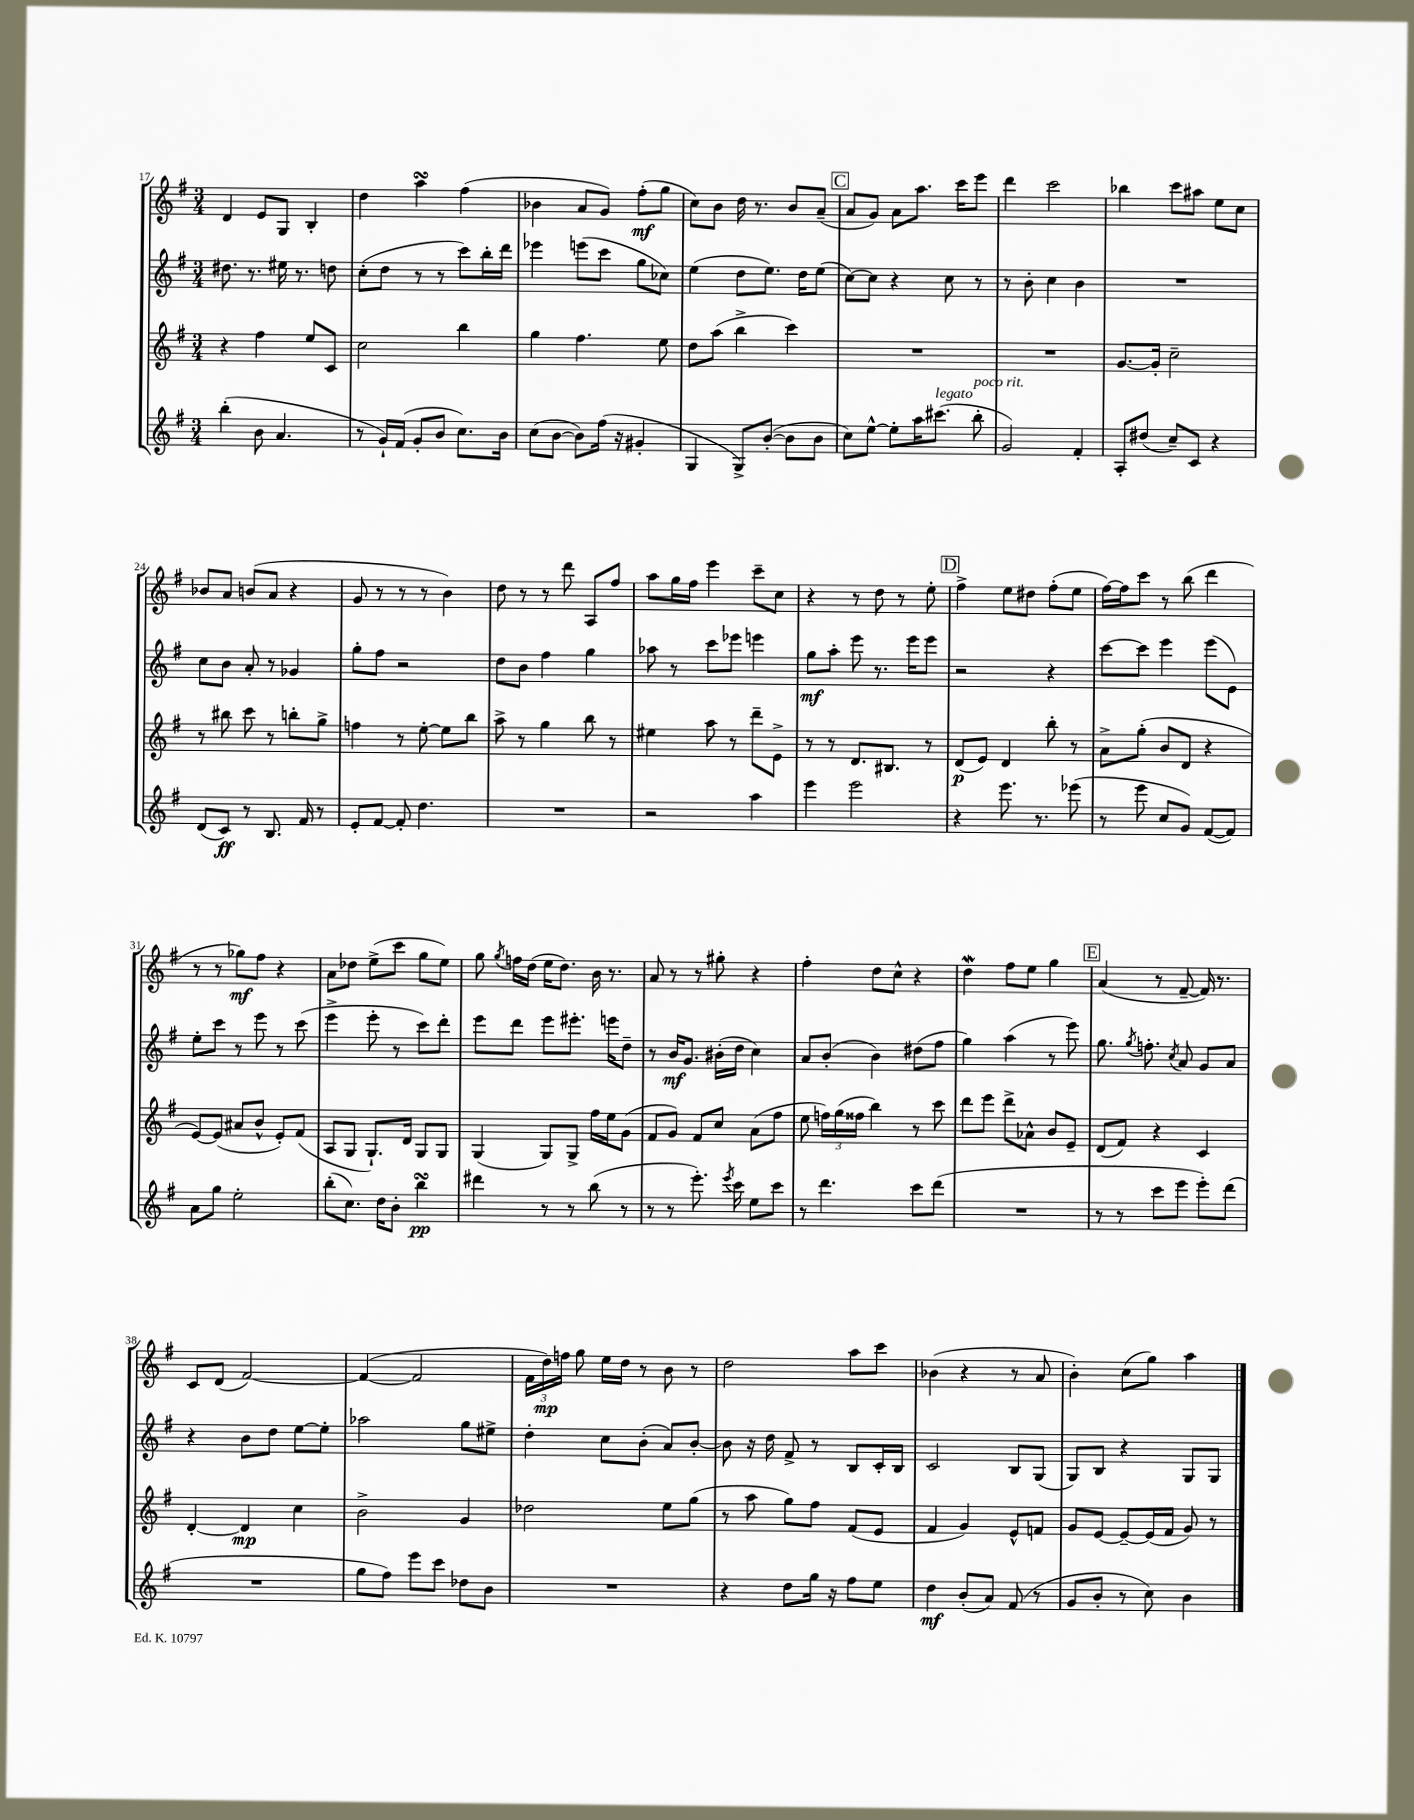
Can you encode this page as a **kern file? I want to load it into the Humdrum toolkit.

**kern	**kern	**kern	**kern
*staff4	*staff3	*staff2	*staff1
*clefG2	*clefG2	*clefG2	*clefG2
*k[f#]	*k[f#]	*k[f#]	*k[f#]
*M3/4	*M3/4	*M3/4	*M3/4
(4bb'	4r	8.dd#	4d
.	.	8.r	.
8b	4ff#	.	8e
4.a	.	16ee#	8G
.	.	8.r	.
.	8ee	.	4B'
.	8c	8dd	.
=	=	=	=
8r	2cc	(8cc'	4dd
16g`)	.	8dd	.
(16f#	.	.	.
8g'	.	8r	4aa
8b	.	8r	.
8.cc)	4bb	8ccc)	(4ff#
.	.	16bb'	.
16b	.	16ddd	.
=	=	=	=
(8cc	4gg	4eee-	4b-
[8b	.	.	.
8b])	4.ff#	(8eee	8a
(16ff#	.	8ccc	8g)
16r	.	.	.
4g#'	.	8gg	(8ff#'
.	8ee	8cc-)	8gg
=	=	=	=
4G	8dd	(4ee	8cc)
.	(8aa	.	8b
8G^)	4bb^	8dd	16dd
.	.	.	8.r
([8b'	.	8.ee)	.
8b]	4ccc)	.	8b
.	.	16dd	.
8b	.	(8ee	(8a~
=	=	=	=
8cc)	2.r	[8cc)	8a
[8ee^^	.	8cc]	8g)
8ee']	.	4r	8a
16aa	.	.	8.aa
(8.ccc#	.	.	.
.	.	8cc	.
.	.	.	16ccc
8bb'	.	8r	8eee
=	=	=	=
2g)	2.r	8r	4ddd
.	.	8b'	.
.	.	4cc	2ccc
4f#'	.	4b	.
=	=	=	=
8A'	[8.g	2.r	4bb-
(8dd#	.	.	.
.	16g']	.	.
8cc~)	2cc~	.	8ccc
8c	.	.	8aa#
4r	.	.	8ee
.	.	.	8cc
=	=	=	=
(8d	8r	8cc	8b-
8c)	8bb#	8b	8a
8r	8ccc	8a'	(8b
8.B	8r	8r	8a
.	8bb'	4g-	4r
16f#	.	.	.
8r	8gg^	.	.
=	=	=	=
8e'	4ff	8gg'	8g
[8f#	.	8ff#	8r
8f#']	8r	2r	8r
4.dd	[8ee'	.	8r
.	8ee]	.	4b)
.	8bb	.	.
=	=	=	=
2.r	8aa^	8dd	8dd
.	8r	8b	8r
.	4gg	4ff#	8r
.	.	.	8ddd
.	8bb	4gg	8A
.	8r	.	8ff#
=	=	=	=
2r	4ee#	8aa-	8aa
.	.	8r	16gg
.	.	.	16ff#
.	8aa	8ccc	4eee
.	8r	8eee-	.
4aa	8ddd~	4eee	8ccc~
.	8e^	.	8cc
=	=	=	=
4eee	8r	8gg	4r
.	8r	8aa'	.
2eee	8.d	8eee	8r
.	.	8.r	8dd
.	8.B#	.	.
.	.	.	8r
.	.	16eee	.
.	8r	8eee	8ee'
=	=	=	=
4r	(8d	2r	4ff#^
.	8e)	.	.
8.eee	4d	.	8ee
.	.	.	8dd#
8.r	.	.	.
.	8bb'	4r	(8ff#'
(8eee-	8r	.	8ee
=	=	=	=
8r	8a^	[8ccc	[16ff#)
.	.	.	16ff#]
8eee	(8gg'	8ccc]	8ccc
8cc	8b	4eee	8r
8g)	8d	.	(8bb
([8f#	4r	(8eee	4ddd
8f#])	.	8e)	.
=	=	=	=
8a	[8e)	8ee'	8r
8gg	(8e]	8ccc	8r
2ee'	8a#	8r	8gg-)
.	8b^^	8eee	8ff#
.	8e')	8r	4r
.	(8f#	(8ccc	.
=	=	=	=
(8bb'	8A	4eee^	8a
8.cc)	8G	.	8dd-
.	8.G`)	8eee'	(8ee^
16dd	.	.	.
8b'	.	8r	8ccc
.	16d	.	.
4bb	8G	8ccc)	8gg
.	8G	8ddd'	8ee)
=	=	=	=
4ddd#	(4G	8eee	8gg
.	.	.	8qgg
.	.	8ddd	16ff
.	.	.	(16dd
8r	8G)	8eee	16ee
.	.	.	8.dd)
8r	8G^	8.eee#'	.
(8bb	16ff#	.	16b
.	16ee	16eee	8.r
8r	(8g	8dd~	.
=	=	=	=
8r	8f#	8r	8a
8r	8g)	16b	8r
.	.	8.g	.
8.eee')	8f#	.	8r
.	8cc	(16b#'	8gg#'
8qeee	.	.	.
16ccc	.	16dd	.
8ee	(8a	4cc)	4r
8ccc	8ff#	.	.
=	=	=	=
8r	8ee	8a	4ff#'
4.ddd	24ff)	(8b'	.
.	(24gg	.	.
.	24ff##	.	.
.	4bb)	4b)	8dd
.	.	.	8cc^^
8ccc	8r	(8dd#	4r
(8ddd	8ccc	8ff#	.
=	=	=	=
2.r	8ddd	4gg)	4dd
.	8eee	.	.
.	8ddd^	(4aa	8ff#
.	8a-^^	.	8ee
.	8b	8r	4gg
.	8e~	8eee)	.
=	=	=	=
8r	(8d	8.gg	(4a
8r	8f#)	.	.
.	.	8qgg	.
.	.	8.ff'	.
8ccc	4r	.	8r
.	.	8qcc	.
8eee	.	8a	[8f#~
8eee')	4c	8g	16f#])
.	.	.	8.r
(8ddd	.	8a	.
=	=	=	=
2.r	[4d'	4r	8c
.	.	.	(8d
.	4d]	8b	[2f#)
.	.	8dd	.
.	4cc	[8ee	.
.	.	8ee']	.
=	=	=	=
8gg	2b^	2aa-	(4f#_
8ff#)	.	.	.
8eee	.	.	2f#]
8ccc	.	.	.
8dd-	4g	8gg	.
8b	.	8ee#^	.
=	=	=	=
2.r	2dd-	4dd'	24f#
.	.	.	24dd)
.	.	.	24ff
.	.	.	8gg
.	.	8cc	16ee
.	.	.	16dd
.	.	(8b'	8r
.	8ee	8a)	8b
.	(8gg	[8b'	8r
=	=	=	=
4r	8r	8b]	2dd
.	8aa	16r	.
.	.	16dd	.
8dd	8gg)	8f#^	.
16gg	8ff#	8r	.
16r	.	.	.
8ff#	(8f#	8B	8aa
8ee	8e	16c'	8ccc
.	.	16B	.
=	=	=	=
4dd	4f#	2c	(4b-
(8b'	4g)	.	4r
8a)	.	.	.
(8f#	8e^^	8B	8r
8r	8f	(8G	8a
=	=	=	=
8g	8g	8G)	4b')
8b'	[8e	8B	.
8r	8e~_	4r	(8cc
8cc)	(16e]	.	8gg)
.	16f#	.	.
4b	8g)	8G	4aa
.	8r	8G	.
==	==	==	==
*-	*-	*-	*-
